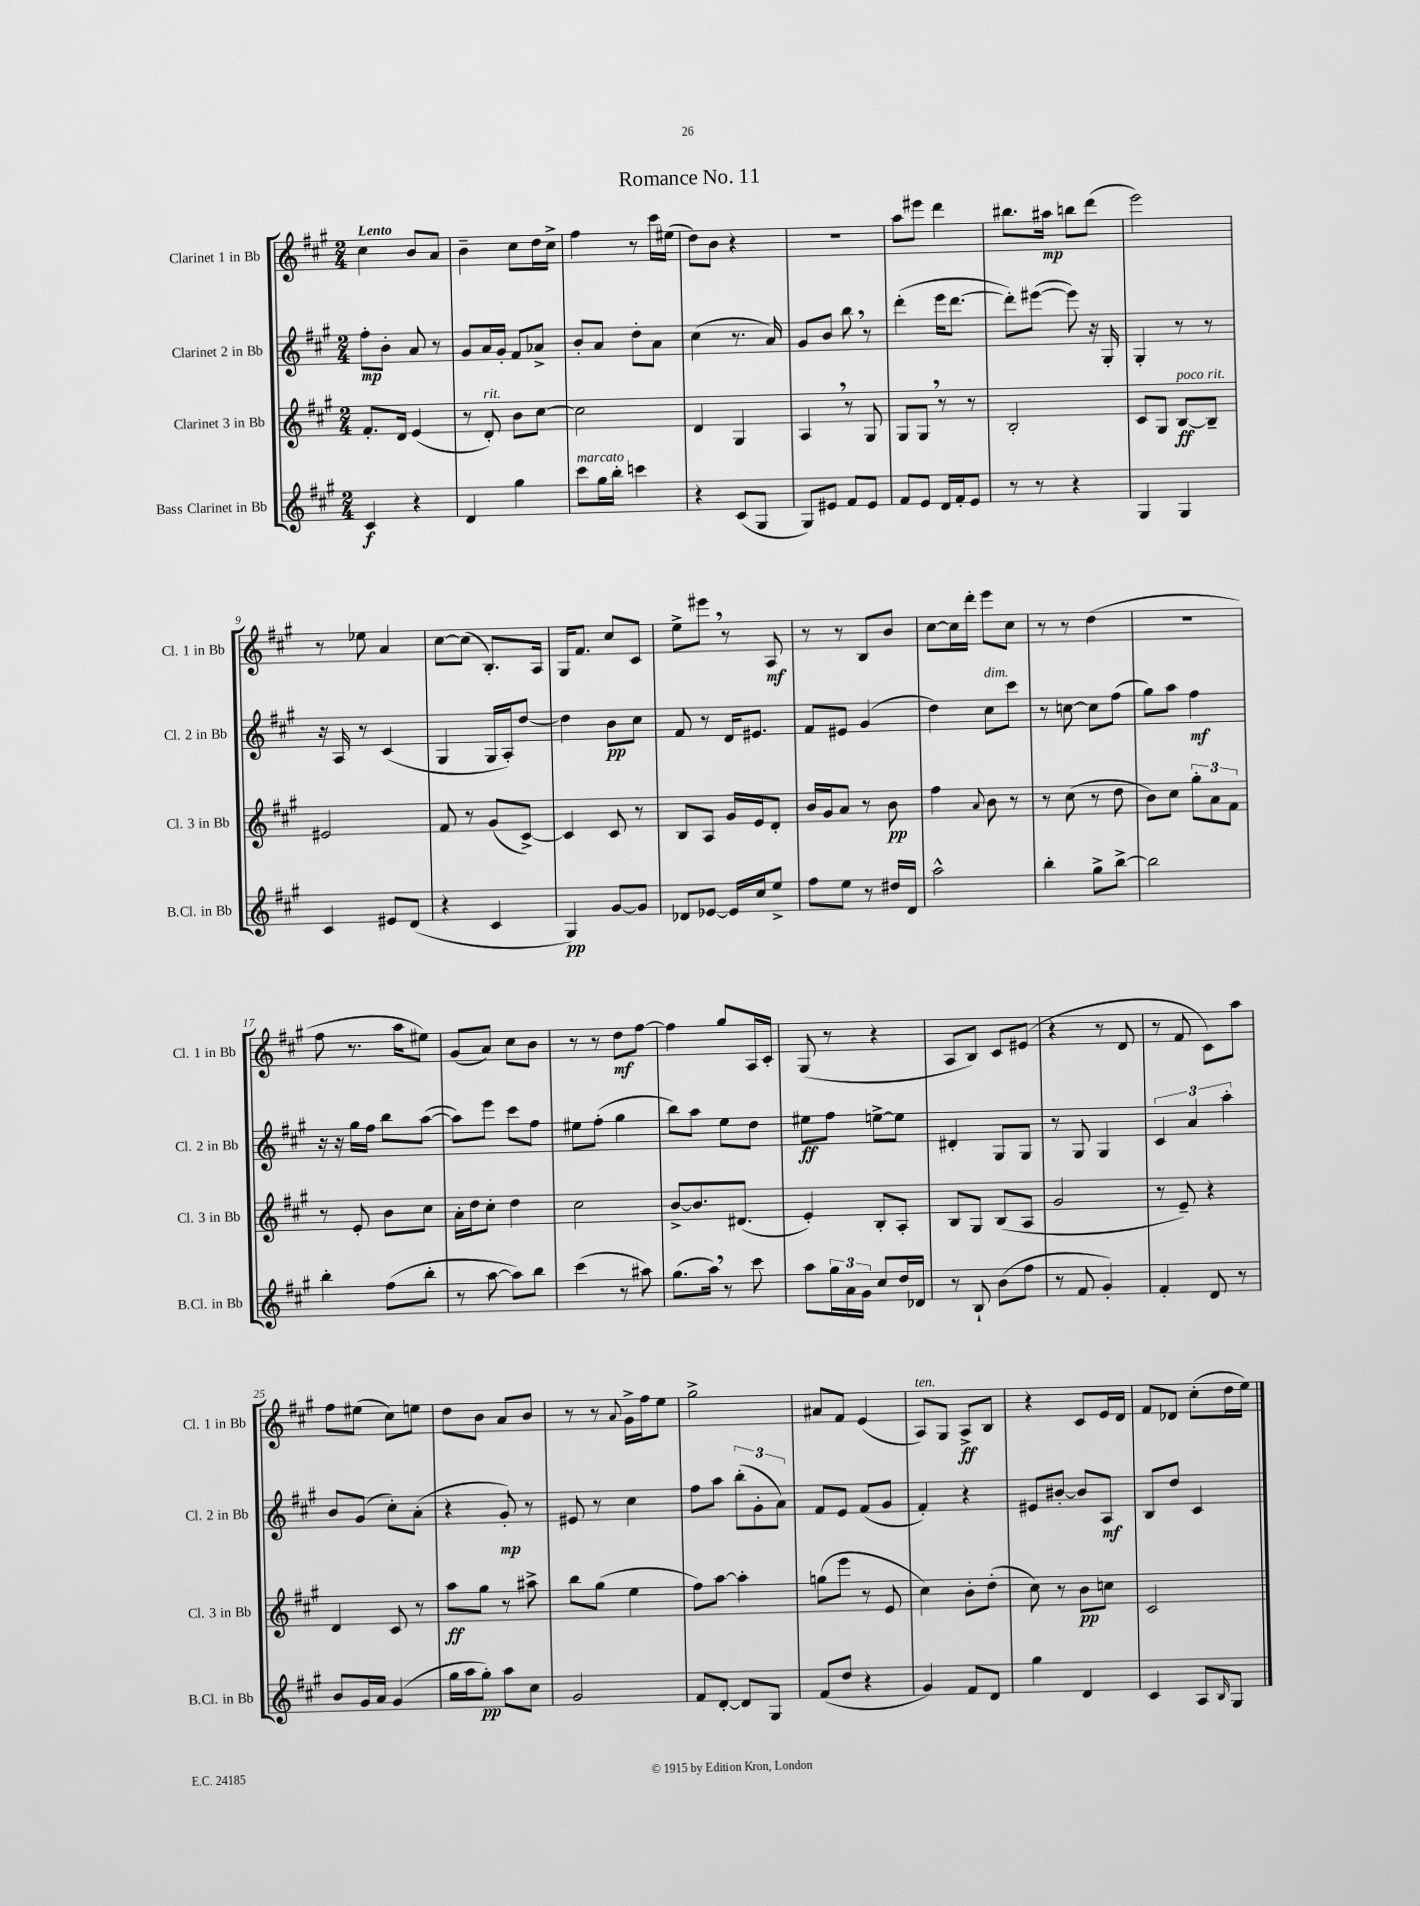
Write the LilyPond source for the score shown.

\header { title = "Romance No. 11" }
<<
\new StaffGroup <<
\new Staff = "s0" \with { instrumentName = "Clarinet 1 in Bb" shortInstrumentName = "Cl. 1 in Bb" } {
    \clef treble \key a \major \numericTimeSignature \time 2/4 \tempo "Lento"
    cis''4 b'8 a'8 |
    b'4-- cis''8 d''16 cis''16-> |
    fis''4 r8 cis'''16 eis''16( |
    d''8) b'8 r4 |
    r2 |
    a''8 eis'''8 d'''4 |
    bis''8. ais''16\mp b''8 d'''8( |
    e'''2) |
    r8 ees''8 a'4 |
    cis''8~ cis''8( b8.-.) a16 |
    gis16 fis'8. cis''8 cis'8 |
    e''8-> eis'''8 \breathe r8 a8\mf |
    r8 r8 b8 b'8 |
    cis''8~ cis''16 d'''16-. e'''8 cis''8 |
    r8 r8 d''4( |
    r2 |
    fis''8 r8. a''16 eis''8) |
    gis'8( a'8) cis''8 b'8 |
    r8 r8 d''8\mf fis''8~ |
    fis''4 gis''8 a16 cis'16-. |
    gis8( r8 r4 |
    a8 b8) cis'8 eis'8( |
    r4 r8 d'8 |
    r8 fis'8 cis'8) a''8 |
    fis''8 eis''8( cis''8) e''8 |
    d''8 b'8 a'8 b'8 |
    r8 r8 \appoggiatura { a'8 } gis'16-> fis''16 e''8 |
    gis''2-> |
    ais'8 fis'8 e'4( |
    a8^\markup { \italic "ten." }) gis8 a8->\ff b8 |
    r4 cis'8 e'16 d'16 |
    fis'8 des'8 cis''8-.( d''16 e''16) \bar "|." |
}
\new Staff = "s1" \with { instrumentName = "Clarinet 2 in Bb" shortInstrumentName = "Cl. 2 in Bb" } {
    \clef treble \key a \major \numericTimeSignature \time 2/4
    fis''8-.\mp b'8-. a'8 r8 |
    gis'8 a'16 gis'16-. fis'8 aes'8-> |
    b'8-. a'8 d''8-. a'8 |
    cis''4( r8. a'16) |
    gis'8 b'8 b''8 \breathe r8 |
    d'''4-.( e'''16 d'''8.~ |
    d'''8-.) eis'''8~( eis'''8) r16 gis16-. |
    gis4-. r8 r8 |
    r16 a16 r8 cis'4( |
    gis4 gis16 a16-.) d''8~ |
    d''4 b'8\pp cis''8 |
    fis'8 r8 d'16 eis'8. |
    fis'8 eis'8 gis'4( |
    d''4) cis''8^\markup { \italic "dim." } cis'''8 |
    r8 c''8~ c''8 fis''8( |
    gis''8) a''8 fis''4\mf |
    r16 r16 gis''16 fis''16 b''8 a''8~( |
    a''8) e'''8 cis'''8 fis''8 |
    eis''8 fis''8-.( gis''4 |
    b''8) a''8 e''8 d''8 |
    eis''8\ff fis''8 e''8~-> e''8 |
    dis'4-. gis8 gis8 |
    r8 gis8 gis4 |
    \tuplet 3/2 { cis'4 a'4 a''4-. } |
    b'8 gis'8( cis''8-.) a'8-.( |
    r4 gis'8-.\mp) r8 |
    eis'8 r8 cis''4 |
    fis''8 a''8 \tuplet 3/2 { b''8-.( gis'8-. a'8) } |
    fis'8 e'8 fis'8( gis'8 |
    fis'4-.) r4 |
    eis'8 bis'8~-. bis'8 a8\mf |
    b8 d''8 cis'4 \bar "|." |
}
\new Staff = "s2" \with { instrumentName = "Clarinet 3 in Bb" shortInstrumentName = "Cl. 3 in Bb" } {
    \clef treble \key a \major \numericTimeSignature \time 2/4
    fis'8.-. d'16 e'4( |
    r8 d'8-.^\markup { \italic "rit." }) b'8 cis''8~ |
    cis''2 |
    d'4 gis4 |
    a4 \breathe r8 gis8 |
    gis8 gis8 \breathe r8 r8 |
    b2-. |
    cis'8 gis8 b8~\ff^\markup { \italic "poco rit." } b8-- |
    eis'2 |
    fis'8 r8 gis'8( cis'8~->) |
    cis'4 cis'8 r8 |
    b8 a8 gis'16 e'16 d'8-. |
    b'16 gis'16 a'8 r8 b'8\pp |
    fis''4 \appoggiatura { a'8 } b'8 r8 |
    r8 cis''8( r8 d''8 |
    b'8) cis''8 \tuplet 3/2 { gis''8-. a'8 fis'8 } |
    r8 e'8-. b'8 cis''8 |
    a'16-. d''16 cis''8-. d''4 |
    cis''2 |
    b'8~-> b'8. dis'8.( |
    e'4-.) b8-. a8-. |
    b8 gis8 b8( a8 |
    gis'2 |
    r8 e'8--) r4 |
    d'4 cis'8 r8 |
    a''8\ff gis''8 r8 ais''8-> |
    b''8 gis''8( e''4 |
    fis''8) a''8~ a''4-. |
    g''8( e'''8 r8 e'8 |
    cis''4) b'8-. d''8-.( |
    cis''8) r8 b'8\pp c''8 |
    cis'2 \bar "|." |
}
\new Staff = "s3" \with { instrumentName = "Bass Clarinet in Bb" shortInstrumentName = "B.Cl. in Bb" } {
    \clef treble \key a \major \numericTimeSignature \time 2/4
    cis'4\f r4 |
    d'4 gis''4 |
    cis'''8^\markup { \italic "marcato" } gis''16 b''16-. c'''4 |
    r4 cis'8( gis8 |
    gis8) eis'8 fis'8 eis'8 |
    fis'8 e'8 d'16 fis'16-. e'8 |
    r8 r8 r4 |
    gis4 gis4 |
    cis'4 eis'8 d'8( |
    r4 cis'4 |
    gis4\pp) gis'8~ gis'8 |
    des'8 ees'8~ ees'16 cis''16 e''8-> |
    fis''8 e''8 r8 dis''16 d'16 |
    a''2-^ |
    b''4-. gis''8-> b''8~-> |
    b''2 |
    b''4-. fis''8( b''8-. |
    r8 a''8~ a''8) b''8 |
    cis'''4( r8 ais''8) |
    gis''8.( a''16) \breathe r8 cis'''8 |
    a''8 \tuplet 3/2 { gis''16 a'16 gis'16 } cis''8 d''16 des'16 |
    r8 b8-! b'8( fis''8 |
    r8 fis'8 gis'4-.) |
    fis'4-. d'8 r8 |
    b'8 gis'16 a'16 gis'4( |
    gis''16 a''16 gis''8-.\pp) a''8 cis''8 |
    gis'2 |
    fis'8 d'8~-. d'8 gis8 |
    fis'8( d''8 r4 |
    gis'4) fis'8 d'8 |
    gis''4 d'4 |
    cis'4 a8 \grace { b16 } gis8 \bar "|." |
}
>>
>>
